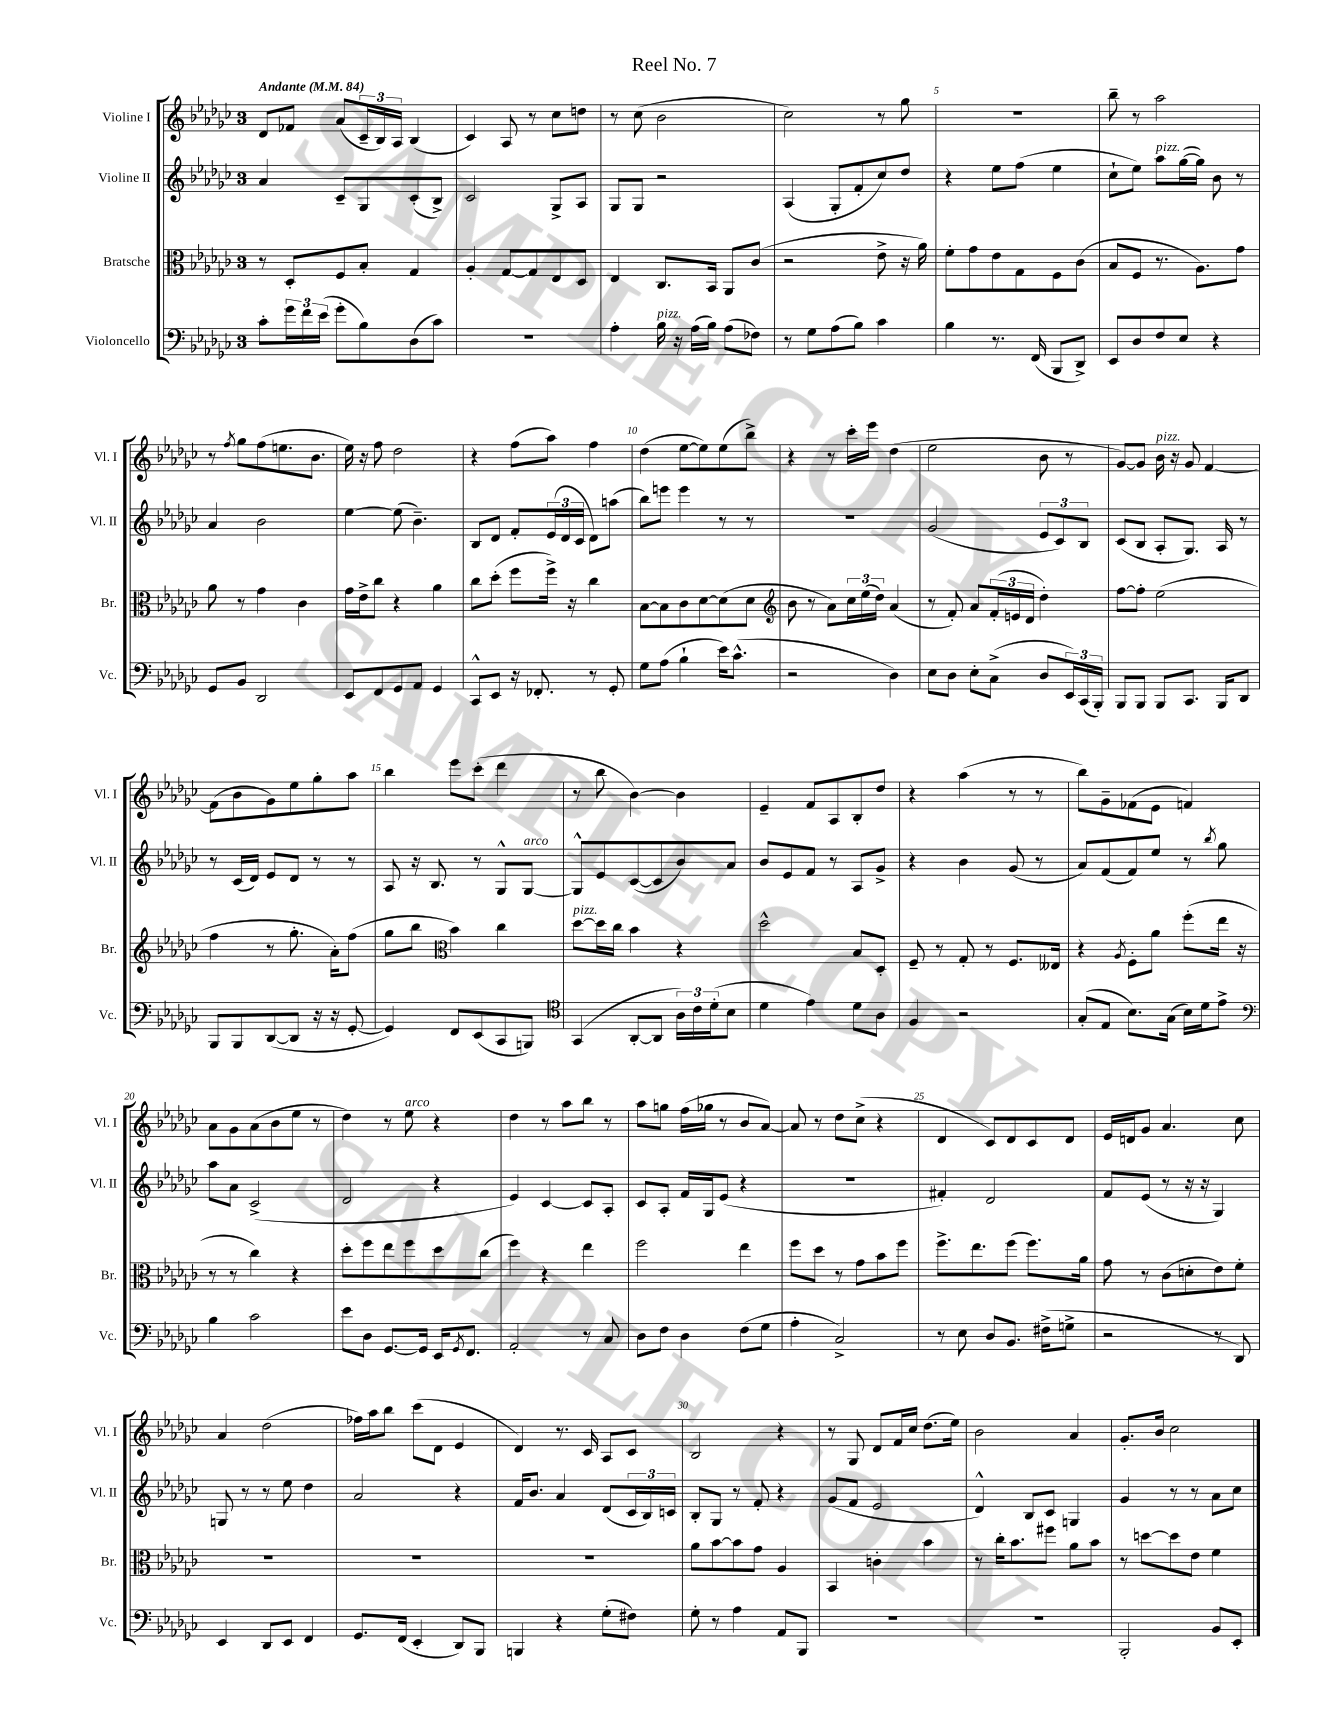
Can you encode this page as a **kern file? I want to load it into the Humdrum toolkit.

**kern	**kern	**kern	**kern
*staff4	*staff3	*staff2	*staff1
*clefF4	*clefC3	*clefG2	*clefG2
*k[b-e-a-d-g-c-]	*k[b-e-a-d-g-c-]	*k[b-e-a-d-g-c-]	*k[b-e-a-d-g-c-]
*M3/4	*M3/4	*M3/4	*M3/4
*MM84	*MM84	*MM84	*MM84
8c-'\L	8r	4a-/	8d-/L
24g-\L	8D-'/L	.	8f-/J
24f\	.	.	.
(24e-\JJ	.	.	.
8g-'\L	8F/	8c-~/L	(8a-/L
8B-\)	8B-'/J	8G-/	24c-~/L
.	.	.	24B-/)
.	.	.	24A-/JJ
(8D-\	4G-/	(8c-'/	(4B-/
8c-\J)	.	8B-^/J)	.
=	=	=	=
2.r	4A-'/	2c-/	4c-/)
.	[8G-/L	.	8A-/
.	8G-/]	.	8r
.	8E-/	8G-^/L	8cc-\L
.	8D-/J	8A-/J	8dd\J
=	=	=	=
4A-'\	4E-/	8G-/L	8r
.	.	8G-/J	(8cc-\
16B-\	8.C-/L	2r	2b-\
16r	.	.	.
(16A-\LL	.	.	.
16B-\JJ)	16BB-/Jk	.	.
(8A-\L	8AA-/L	.	.
8F-\J)	(8c-/J	.	.
=	=	=	=
8r	2r	(4A-/	2cc-\)
8G-\L	.	.	.
(8A-\	.	8G-'/L	.
8B-\J)	.	8f'/	.
4c-\	8e-^\	8cc-/)	8r
.	16r	8dd-/J	8gg-\
.	16a-\)	.	.
=	=	=	=
4B-\	8f'\L	4r	2.r
.	8g-\	.	.
8.r	8e-\	8ee-\L	.
.	8G-\	(8ff\J	.
(16FF/	.	.	.
8BBB-/L	8F\	4ee-\	.
8DD-^/J)	(8c-\J	.	.
=	=	=	=
8EE-/L	8B-/L	8cc-`\L	8bb-~\
8D-/	8F/J	8ee-\J)	8r
8F/	8.r	8aa-\L	2aa-\
8E-/J	.	([16gg-\L	.
.	8.A-\L)	16gg-\]JJ)	.
4r	.	8b-\	.
.	8g-\J	8r	.
=	=	=	=
8GG-/L	8a-\	4a-/	8r
.	.	.	8qff/
8BB-/J	8r	.	8gg-\L
2DD-/	4g-\	2b-\	(8ff\
.	.	.	8.ee\
.	4c-\	.	.
.	.	.	8.b-\J
=	=	=	=
8EE-/L	16g-\LL	[4ee-\	16ee-\)
.	16e-^\J	.	16r
8FF/	8cc-\J	.	8ff\
8GG-/	4r	(8ee-\]	2dd-\
8AA-/J	.	4.b-~\)	.
4GG-/	4a-\	.	.
=	=	=	=
8CC-^^/L	8cc-\L	8B-/L	4r
8EE-/J	(8dd-'\J	8d-/J	.
16r	8ff\L	8f'/L	(8ff\L
8.FF-'/	.	.	.
.	16ff^\Jk)	(24e-/L	8aa-\J)
.	.	24d-/	.
.	16r	.	.
.	.	24c-/JJ	.
8r	4cc-\	8d-\L)	4ff\
8GG-'/	.	(8aa\J	.
=	=	=	=
8G-\L	[8B-\L	8bb-\L)	(4dd-\
(8A-\J	8B-\]	8eee\J	.
4B-`\	8c-\	4eee\	[8ee-\L
.	[8d-\	.	8ee-\])
16e-\LK)	(8d-\]	8r	(8ee-\
(8.c-^^\J	.	.	.
.	8d-\J	8r	8bb-^\J)
=	=	=	=
*	*clefG2	*	*
2r	8b-\	2.r	4r
.	8r	.	.
.	8a-\L)	.	8r
.	24cc-\L	.	16ccc-'\LL
.	(24ee-\	.	.
.	.	.	16eee-\JJ
.	24dd-\JJ)	.	.
4D-\)	(4a-/	.	(4dd-\
=	=	=	=
8E-\L	8r	(2g-/	2ee-\
8D-\J	8f'/)	.	.
8E-'\L	8a-/L	.	.
(8C-^\J	(24f'/L	.	.
.	24e/	.	.
.	24d-/JJ	.	.
8D-/L	4dd-'\)	12e-/L	8b-\
.	.	12c-/)	.
24EE-/L)	.	.	8r
(24CC-/	.	12B-/J	.
24BBB-'/JJ)	.	.	.
=	=	=	=
8BBB-/L	[8ff\L	(8c-/L	[8g-/L)
8BBB-/J	8ff'\]J	8B-/J	8g-/]J
8BBB-/L	(2ee-\	8A-'/L	16b-\
.	.	.	16r
8.CC-/J	.	8.G-/J)	8g-/
.	.	.	[4f/
16BBB-/LK	.	16A-/	.
8DD-/J	.	8r	.
=	=	=	=
8BBB-/L	4ff\	8r	(8f\]L
8BBB-/	.	(16c-/LL	8b-\
.	.	16d-/JJ)	.
([8DD-/	8r	8e-/L	8g-\)
8DD-/]J	8.gg-'\	8d-/J	8ee-\
16r	.	8r	8gg-'\
16r	16a-'\LK)	.	.
[8GG-'/	(8ff\J	8r	8aa-\J
=	=	=	=
4GG-/])	8gg-\L	8A-/	4bb-\
.	8bb-\J	16r	.
.	.	8.B-/	.
*	*clefC3	*	*
8FF/L	4b-\)	.	8eee-\L
(8EE-/	.	8r	(8ccc-'\J
8CC-/	4cc-\	8G-^^/L	4ddd-\
8BBB/J)	.	[8G-/J	.
=	=	=	=
*clefC4	*	*	*
(4GG-/	[8dd-\L	8G-^^/]L	8r
.	16dd-\]L	8e-/	8bb-\
.	16cc-\JJ	.	.
[8AA-'/L	4b-\	([8c-/	[4b-\)
8AA-/]J	.	8c-/]	.
24A-\LL)	4r	8b-/)	4b-\]
24c-\	.	.	.
(24d-'\J	.	.	.
8B-\J	.	8a-/J	.
=	=	=	=
4d-\	2dd-^^\	8b-/L	4e-~/
.	.	8e-/	.
4e-\)	.	8f/J	8f/L
.	.	8r	8A-/
8d-\L	8B-/L	8A-/L	8B-'/
8A-\J	8D-'/J	8g-^/J	8dd-/J
=	=	=	=
4F/	8F~/	4r	4r
.	8r	.	.
2r	8G-'/	4b-\	(4aa-\
.	8r	.	.
.	8.F/L	(8g-/	8r
.	.	8r	8r
.	16E--/Jk	.	.
=	=	=	=
(8G-'/L	4r	8a-/L)	8bb-\L)
8E-/J	.	(8f/	8g-~\
.	8qA-/	.	.
8.B-\L)	8F'\L	8f/)	(8f-\
.	8a-\J	8ee-/J	8e-\J
(16G-\Jk	.	.	.
16B-\LL)	(8ff'\L	8r	4f/)
16d-\J	.	.	.
.	.	8qbb-/	.
8e-^\J	16ee-\Jk	8gg-\	.
.	16r	.	.
=	=	=	=
*clefF4	*	*	*
4B-\	8r	8aa-\L	8a-\L
.	8r	8a-\J	8g-\
2c-\	4cc-\)	(2c-^/	(8a-\
.	.	.	8b-\
.	4r	.	8ee-\J
.	.	.	8r
=	=	=	=
8e-\L	8dd-'\L	2d-/	4dd-\)
8D-\J	8ff\	.	.
[8.GG-/L	8ee-\	.	8r
.	8ff\	.	8ee-\
16GG-/]Jk	.	.	.
16EE-/LK	8dd-\	4r	4r
8qGG-/	.	.	.
8.FF/J	.	.	.
.	(8cc-\J	.	.
=	=	=	=
2AA-'/	4ff\)	4e-/)	4dd-\
.	4r	[4c-/	8r
.	.	.	8aa-\L
8r	4ee-\	8c-/]L	8bb-\J
8C-/	.	8A-'/J	8r
=	=	=	=
8D-\L	2ff\	8c-/L	8aa-\L
8F\J	.	8A-'/J	8gg\J
4D-\	.	16f/LL	(16ff\LL
.	.	16G-/J	16gg-\JJ
.	.	(8e-/J	8r
(8F\L	4ee-\	4r	8b-/L
8G-\J	.	.	[8a-/J)
=	=	=	=
4A-'\	8ff\L	2.r	8a-/]
.	8dd-\J	.	8r
2C-^/)	8r	.	8dd-\L
.	8g-\L	.	(8cc-^\J
.	8b-\	.	4r
.	8ff\J	.	.
=	=	=	=
8r	8.ff^\L	4f#'/)	4d-/
8E-\	.	.	.
.	8.ee-\	.	.
8D-/L	.	2d-/	8c-/L)
8.BB-/J	(8ff\J	.	8d-/
.	8.ff\L)	.	8c-/
(16F#^\LK	.	.	.
8G^\J	.	.	8d-/J
.	16a-\Jk	.	.
=	=	=	=
2r	8g-\	8f/L	16e-/LL
.	.	.	16d/J
.	8r	(8e-/J	8g-/J
.	(8c-\L	8r	4.a-/
.	8d'\	16r	.
.	.	16r	.
8r	8e-\)	4G-/)	.
8DD-/)	8f'\J	.	8cc-\
=	=	=	=
4EE-/	2.r	8G/	4a-/
.	.	8r	.
8DD-/L	.	8r	(2dd-\
8EE-/J	.	8ee-\	.
4FF/	.	4dd-\	.
=	=	=	=
8.GG-/L	2.r	2a-/	16ff-\LL)
.	.	.	16aa-\J
.	.	.	8bb-\J
(16FF/Jk	.	.	.
4EE-'/	.	.	(8ccc-\L
.	.	.	8d-\J
8DD-/L)	.	4r	4e-/
8BBB-/J	.	.	.
=	=	=	=
4BBB/	2.r	16f/LK	4d-/)
.	.	8.b-/J	.
4r	.	4a-/	8.r
.	.	.	16c-/
(8G-'\L	.	(8d-/L	8A-/L
8F#\J)	.	24c-/L	8c-/J
.	.	24B-/)	.
.	.	24c/JJ	.
=	=	=	=
8G-'\	8a-\L	8B-'/L	2B-/
8r	[8b-\	8G-/J	.
4A-\	8b-\]	8r	.
.	8g-\J	8f'/	.
8AA-/L	4A-/	4r	4r
8BBB-/J	.	.	.
=	=	=	=
2.r	4BB-/	(8g-/L	8r
.	.	8f/J	8G-/
.	4c'\	2e-/	8d-/L
.	.	.	16f/L
.	.	.	16cc-/JJ
.	4b-\	.	(8.dd-\L
.	.	.	16ee-\Jk)
=	=	=	=
2.r	8r	4d-^^/)	2b-\
.	16cc-'\LK	.	.
.	8.b-\	.	.
.	.	8B-/L	.
.	8ff#\J	8c-/J	.
.	8a-\L	4G/	4a-/
.	8b-\J	.	.
=	=	=	=
2BBB-'/	8r	4g-/	8.g-'/L
.	[8dd\L	.	.
.	.	.	16b-/Jk
.	8dd\]	8r	2cc-\
.	8e-\J	8r	.
8BB-/L	4f\	8a-\L	.
8EE-'/J	.	8cc-\J	.
==	==	==	==
*-	*-	*-	*-
